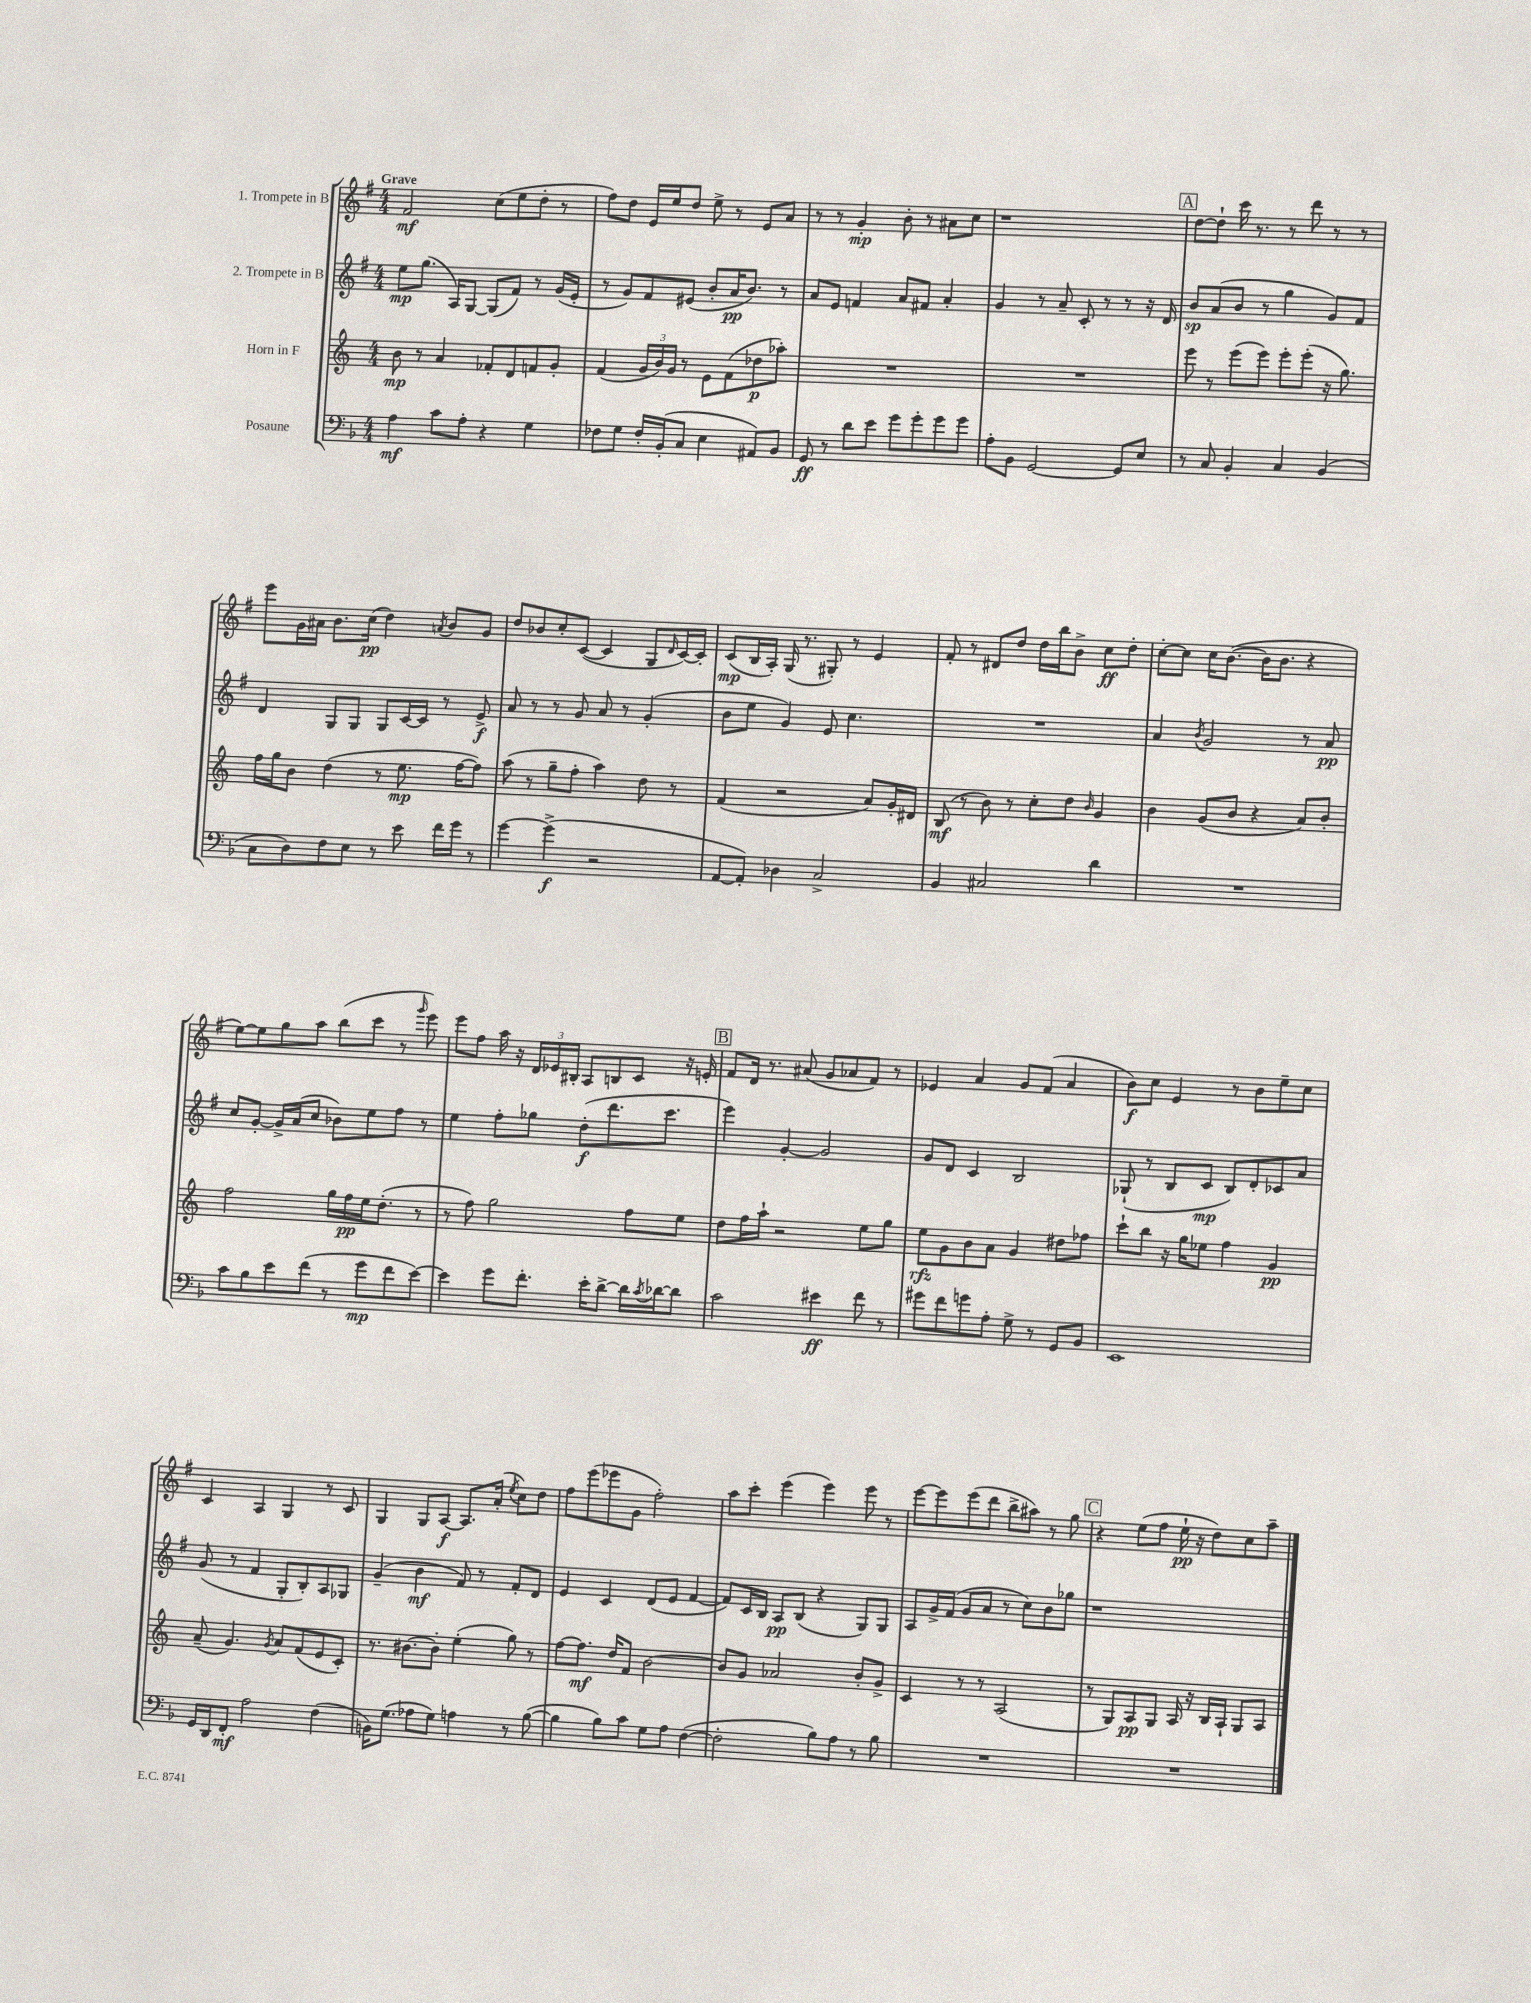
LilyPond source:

<<
\new StaffGroup <<
\new Staff = "s0" \with { instrumentName = "1. Trompete in B" } {
    \clef treble \key g \major \numericTimeSignature \time 4/4 \tempo "Grave"
    fis'2\mf c''8( e''8 d''8-. r8 |
    fis''8) d''8 e'16 e''16 d''8 e''8-> r8 e'8 a'8 |
    r8 r8 g'4-.\mp b'8-. r8 ais'8 c''8 |
    r1 |
    \mark \markup { \box "A" } d''8~ d''8-! c'''16 r8. r8 d'''8 r8 r8 |
    e'''8 g'16 ais'16 b'8. c''16\pp( d''4) \acciaccatura { a'8 } b'8 g'8 |
    d''8 bes'8 c''8-. c'8~( c'4 g8 \grace { d'16 } c'16~) c'16-. |
    c'8\mp( b16 a16-.) g16( r8. gis8-.) r8 e'4 |
    fis'8-. r8 dis'8 d''8 d''16 b''16 b'8-> c''8\ff d''8-. |
    c''8~-. c''8 c''16 b'8.~( b'16 b'8. r4 |
    e''8~) e''8 g''8 a''8 b''8( c'''8 r8 \grace { g'''16 } e'''8) |
    e'''8 fis''8 a''16 r16 \tuplet 3/2 { d'16 ees'16 bis16-. } a8 b8 c'8 r16 e'16-. |
    \mark \markup { \box "B" } fis'8 d'16 r8. ais'8( g'8 aes'8 fis'8) r8 |
    ees'4 a'4 g'8 fis'8( a'4 |
    b'8\f) c''8 e'4 r8 b'8 e''8-- c''8 |
    c'4 a4 g4 r8 c'8 |
    g4 g8 a8~\f a8. a'16-.( \acciaccatura { e''8 } c''8) d''8 |
    fis''8 e'''8( ees'''8 g'8 fis''2-.) |
    a''8 c'''8-. e'''4( e'''4) e'''8 r8 |
    e'''8~ e'''8 e'''8( d'''8 b''8-> ais''8) r8 g''8 |
    \mark \markup { \box "C" } r4 e''8( fis''8 e''16-!\pp r16 d''8) c''8 a''8-- \bar "|." |
}
\new Staff = "s1" \with { instrumentName = "2. Trompete in B" } {
    \clef treble \key g \major \numericTimeSignature \time 4/4
    e''8\mp g''8.( a16) g8~ g8( fis'8) r8 g'16( e'16-. |
    r8 g'8) fis'8 eis'8( b'8-. a'16\pp b'8.) r8 |
    a'8 e'8 f'4 a'8 fis'8 a'4-. |
    g'4 r8 a'8-- c'8-. r8 r8 r16 d'16 |
    \mark \markup { \box "A" } b'8\sp a'8( b'8 r8 g''4 g'8) fis'8 |
    d'4 g8 g8 g8 c'16~ c'16 r8 e'8->\f |
    a'8 r8 r8 g'8 a'8 r8 g'4-.( |
    b'8 e''8 g'4) e'8 c''4. |
    R1 |
    a'4 \acciaccatura { b'8 } g'2 r8 a'8\pp |
    c''8 g'8~-. g'16-> a'16( c''8 bes'8) e''8 fis''8 r8 |
    e''4 fis''8-. ges''8 d''8-.\f( d'''8. c'''8. |
    \mark \markup { \box "B" } e'''4) g'4~-. g'2 |
    g'8 d'8 c'4 b2 |
    ges8-!( r8 b8 c'8\mp b8) d'8-. ces'8 a'8 |
    g'8( r8 fis'4 g8-. b8-.) a8 ges8 |
    g'4--( b'4\mf fis'8) r8 fis'8-. d'8 |
    e'4 c'4 d'8( e'8 fis'4~ |
    fis'8) c'16 b16 a8\pp b8( r4 g8) g8 |
    a8 g'16-> fis'16( g'8 a'8 r8 c''8) b'8 ges''8 |
    \mark \markup { \box "C" } r1 \bar "|." |
}
\new Staff = "s2" \with { instrumentName = "Horn in F" } {
    \clef treble \key c \major \numericTimeSignature \time 4/4
    b'8\mp r8 a'4 fes'8-. d'8 f'8 g'8-. |
    f'4( \tuplet 3/2 { g'16 b'16) g'16 } r8 e'8 f'8( des''8\p aes''8-.) |
    R1 |
    R1 |
    \mark \markup { \box "A" } e'''8 r8 e'''8( e'''8) e'''8-. e'''8-.( r16 g''8.) |
    f''16 g''16 b'8 d''4( r8 e''8.\mp f''16~ f''8) |
    a''8( r8 g''8-- f''8-. a''4) d''8 r8 |
    f'4( r2 a'8) g'16-. dis'16 |
    b8\mf( r8 b'8) r8 c''8-. d''8 \grace { b'16 } g'4 |
    b'4 g'8( b'8 r4 a'8) b'8-. |
    f''2 g''16 f''16\pp e''16 d''8.-.( r8 |
    r8 f''8) g''2 f''8 e''8 |
    \mark \markup { \box "B" } d''8 f''16 a''16-! r2 e''8 g''8 |
    e''8\rfz g'8 b'8 a'8 g'4 dis''8 fes''8 |
    c'''8-! b''8 r16 g''16 ees''8 f''4 g'4\pp |
    a'8--( g'4.) \acciaccatura { g'8 } a'8 f'8( e'8 c'8-.) |
    r8. bis'8.~ bis'8-. e''4-.( g''8) r8 |
    f''8~ f''8.\mf d''16 f'8 b'2~ |
    b'8 g'8 aes'2 b'8-. g'8-> |
    c'4 r8 r8 a2( |
    \mark \markup { \box "C" } r8 g8) a8\pp g8 a16 r16 b16 a16-! g8 a8 \bar "|." |
}
\new Staff = "s3" \with { instrumentName = "Posaune" } {
    \clef bass \key f \major \numericTimeSignature \time 4/4
    a4\mf c'8 a8-. r4 g4 |
    fes8 g8 fes16-. bes,16-.( c8 e4 ais,8) bes,8 |
    g,8\ff r8 d'8 e'8 g'8 g'8-. g'8 g'8 |
    a8-. bes,8 g,2~ g,8 e8 |
    \mark \markup { \box "A" } r8 c8 bes,4-. c4 bes,4( |
    c8 d8) f8 e8 r8 e'8 f'16 g'16 r8 |
    g'4~ g'4->\f( r2 |
    a,8~ a,8-.) des4 c2-> |
    bes,4 cis2 d'4 |
    R1 |
    c'8 bes8 e'8 f'8( r8 g'8\mp f'8 e'8~) |
    e'4 g'8 f'8.-. e'16-. d'8~-> d'16 \acciaccatura { c'8 } des'16~ des'8 |
    \mark \markup { \box "B" } c'2 eis'4\ff f'8 r8 |
    gis'8 f'8 g'8 a8-. g8-> r8 g,8 bes,8 |
    e,1 |
    g,16 d,16 f,8-.\mf a2 f4( |
    b,16) g8.( aes8 g8) a4 r8 bes8~( |
    bes4 bes8) c'8 g8 a8 f4~( |
    f2-. bes8) a8 r8 bes8 |
    R1 |
    \mark \markup { \box "C" } R1 \bar "|." |
}
>>
>>
\layout { \context { \Score \remove "Bar_number_engraver" } }
